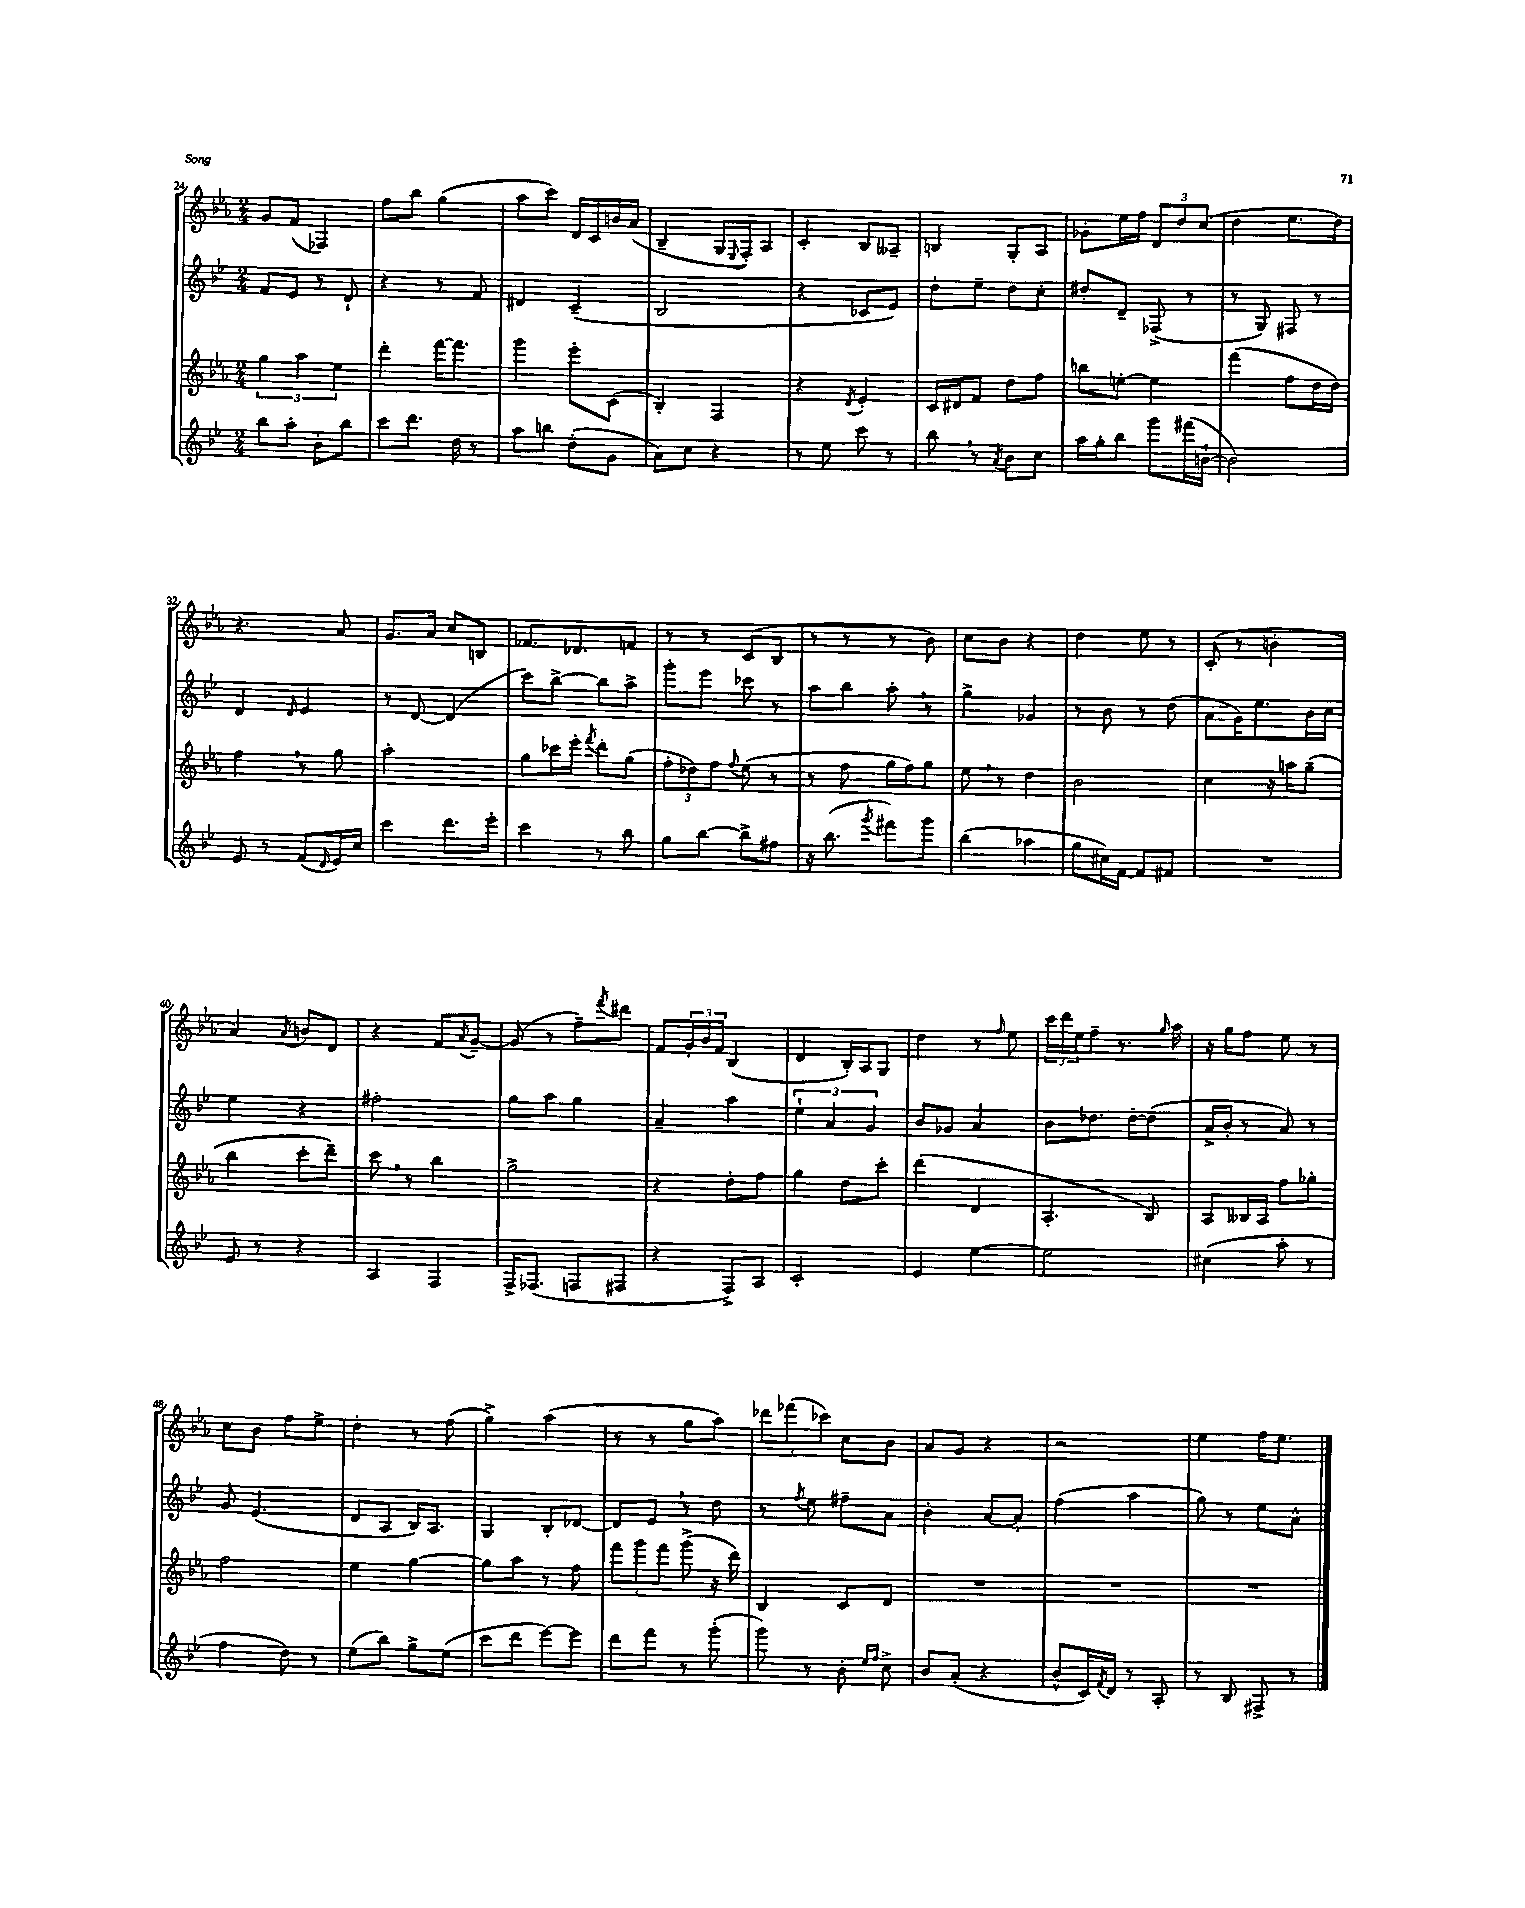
<<
\new StaffGroup <<
\new Staff = "s0" {
    \clef treble \key ees \major \numericTimeSignature \time 2/4
    g'8 f'8( fes4) |
    f''8 bes''8 g''4( |
    aes''8 c'''8) d'16 c'16 b'16 aes'16( |
    bes4-- g16 \appoggiatura { ees8 } f16-.) aes8 |
    c'4-. bes8 aeses8-- |
    b4 g8-. aes8 |
    ges'8-. ees''16 f''16 \tuplet 3/2 { d'8 d''8 c''8( } |
    d''4 ees''8. d''16) |
    r4. aes'8 |
    g'8. aes'16 c''8 b8 |
    fes'8. des'8. f'8 |
    r8 r8 c'8( bes8 |
    r8 r8 r8 bes'8) |
    c''8 bes'8 r4 |
    d''4 ees''8 r8 |
    c'8-.( r8 b'4-. |
    aes'4) \acciaccatura { aes'8 } b'8 d'8 |
    r4 f'8 \acciaccatura { aes'8 } g'8~-- |
    g'8( r8 f''8--) \acciaccatura { f'''8 } dis'''8 |
    f'8 \tuplet 3/2 { g'16-. bes'16 f'16 } bes4( |
    d'4 bes16-.) aes16 g8 |
    d''4 r8 \grace { f''16 } ees''8 |
    \tuplet 3/2 { c'''16 d'''16 ees''16 } f''8-- r8. \grace { g''16 } aes''16 |
    r16 g''16 f''8 ees''8 r8 |
    c''8 bes'8 f''8 ees''8-> |
    d''4-. r8 f''8( |
    g''4->) aes''4( |
    r8 r8 g''8 aes''8) |
    \tuplet 3/2 { des'''8 fes'''8( ces'''8) } c''8 bes'8 |
    aes'8 g'8 r4 |
    r2 |
    ees''4 f''16 ees''8. \bar "|." |
}
\new Staff = "s1" {
    \clef treble \key bes \major \numericTimeSignature \time 2/4
    f'8 ees'8 r8 d'8-! |
    r4 r8 f'8 |
    dis'4 c'4--( |
    bes2 |
    r4 ces'8 ees'8) |
    d''8-. ees''8-- d''8 c''8-. |
    dis''8-. d'8-- fes8->( r8 |
    r8 g8) fis8 r8 |
    d'4 \grace { d'16 } ees'4 |
    r8 d'8~ d'4( |
    c'''8) bes''8~-> bes''8 a''8-> |
    g'''8-. ees'''8 ces'''8 r8 |
    a''8 bes''8 a''8-. \breathe r8 |
    g''4-> ges'4 |
    r8 bes'8 r8 d''8( |
    a'8 g'16) ees''8. bes'16 c''16 |
    ees''4 r4 |
    fis''2-. |
    g''8 a''8 g''4 |
    a'4-- a''4 |
    \tuplet 3/2 { ees''4-! a'4 g'4 } |
    bes'8 ges'8 a'4 |
    bes'8 des''8. des''16~-. des''8( |
    a'16-> bes'16-. r8 a'8) r8 |
    g'8 ees'4.( |
    d'8 a8 bes16) a8. |
    g4 bes8-. des'8~ |
    des'8 ees'8 \breathe r8 d''8 |
    r8 \acciaccatura { f''8 } ees''8 fis''8-- a'8 |
    bes'4-. a'8~ a'8-. |
    f''4( a''4 |
    g''8) r8 ees''8 a'8-^ \bar "|." |
}
\new Staff = "s2" {
    \clef treble \key ees \major \numericTimeSignature \time 2/4
    \tuplet 3/2 { g''4 aes''4 ees''4 } |
    d'''4-. f'''16~ f'''8. |
    g'''4 ees'''8-. c'8( |
    bes4-.) f4 |
    r4 \acciaccatura { d'8 } ees'4-. |
    c'16 dis'16 f'8 d''8 f''8 |
    b''8 e''8~-. e''4 |
    f'''4( f''8 d''16 d''16) |
    f''4 \breathe r8 g''8 |
    aes''2-. |
    g''8 ces'''16 ees'''16-. \acciaccatura { f'''8 } d'''8-. g''8( |
    \tuplet 3/2 { f''8-. des''8) f''8 } \appoggiatura { f''8 } ees''8( r8 |
    r8 f''8 g''16 f''16) g''8 |
    ees''8 \breathe r8 d''4 |
    bes'2 |
    c''4 r16 a''16 g''8--( |
    bes''4 c'''8-. d'''8--) |
    c'''8 \breathe r8 bes''4 |
    g''2-> |
    r4 d''8-. f''8 |
    g''4 d''8 c'''8-. |
    d'''4( d'4 |
    aes4.-. bes8) |
    aes8 beses16 aes16 f''8 ges''8-. |
    f''2 |
    ees''4 g''4~ |
    g''8 aes''8 r8 f''8 |
    \tuplet 3/2 { f'''8 g'''8 f'''8 } g'''8->( r16 d'''16) |
    bes4 c'8 d'8 |
    R2 |
    R2 |
    R2 \bar "|." |
}
\new Staff = "s3" {
    \clef treble \key bes \major \numericTimeSignature \time 2/4
    bes''8 a''8-. bes'8-. bes''8 |
    c'''8 d'''8. d''16 r8 |
    a''8 b''8 d''8-.( g'8 |
    a'8) c''8 r4 |
    r8 ees''8 c'''8 r8 |
    bes''8 \breathe r8 \acciaccatura { a'8 } bes'8 c''8 |
    a''16 g''16-. bes''8 g'''8 fis'''16( b'16~-! |
    b'2) |
    ees'8 r8 f'8( \grace { d'16 } ees'16) c''16 |
    c'''4 d'''8. ees'''16-. |
    c'''4 r8 bes''8 |
    g''8 bes''8~ bes''8-> fis''8 |
    r16 bes''8.( \acciaccatura { g'''8 } fis'''8) g'''8 |
    bes''4( aes''4 |
    g''8 cis''16) f'16~ f'8 fis'8 |
    R2 |
    ees'8 r8 r4 |
    a4 f4 |
    f16-> fes8.( f8 fis8 |
    r4 f8->) a8 |
    c'2-. |
    ees'4 ees''4~ |
    ees''2 |
    cis''4( a''8-. r8 |
    f''4 d''8) r8 |
    ees''8( bes''8) g''8-> ees''8( |
    c'''8 d'''8 ees'''8~) ees'''8 |
    d'''8 f'''8 r8 g'''8-.( |
    g'''8) r8 bes'8-. \grace { ees''16 f''16 } c''8-> |
    bes'8 a'8-.( r4 |
    bes'8-^ c'16) \acciaccatura { f'8 } d'16 r8 a8-. |
    r8 bes8 fis8-> r8 \bar "|." |
}
>>
>>
\layout { \context { \Score currentBarNumber = #24 } }
